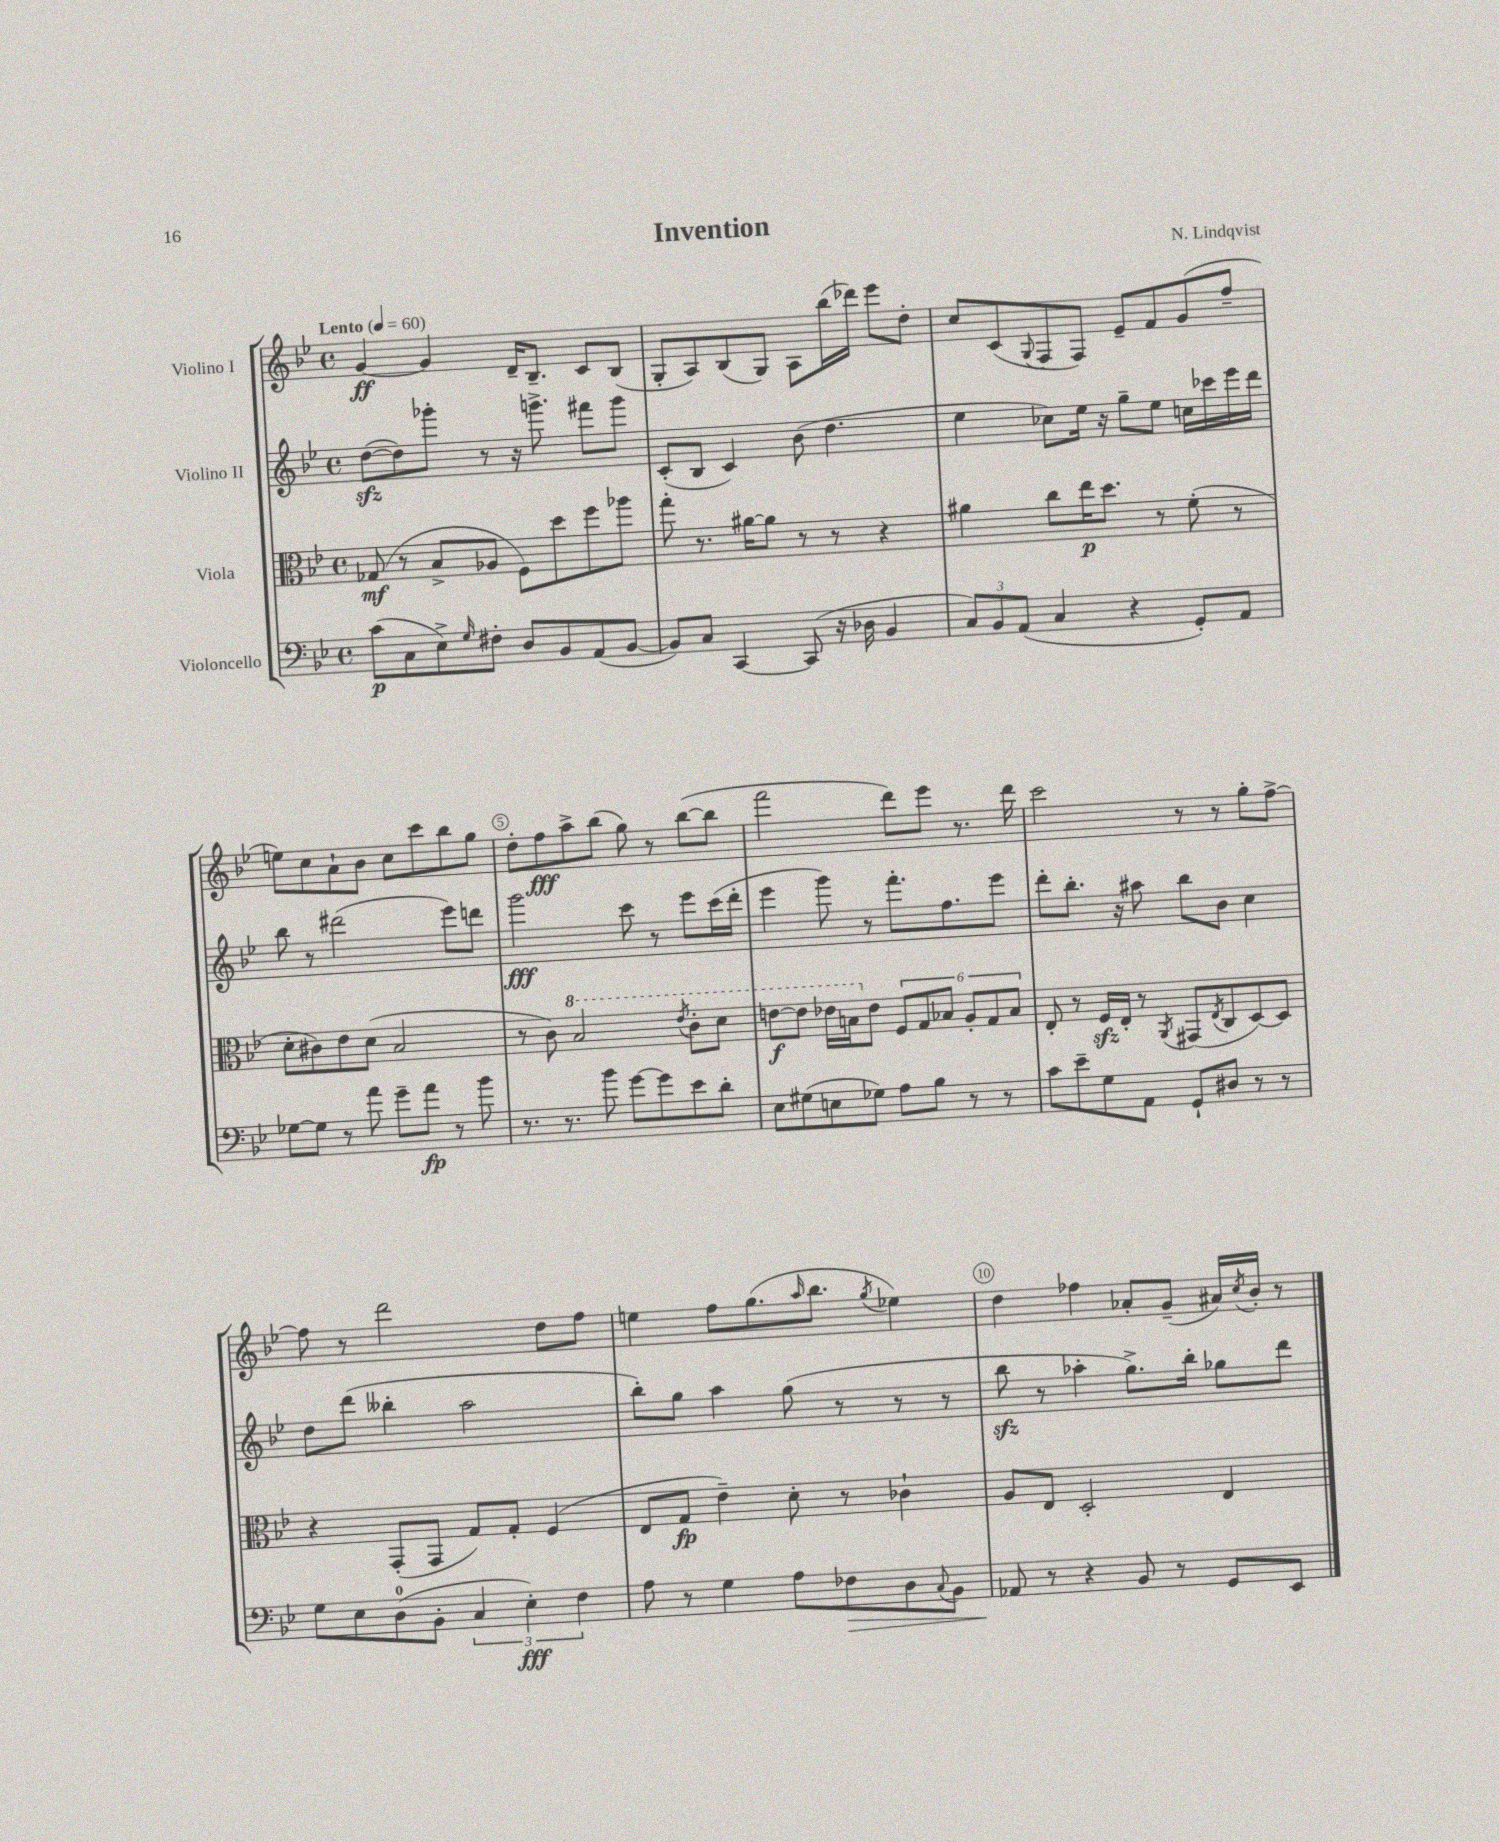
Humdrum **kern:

**kern	**kern	**kern	**kern
*staff4	*staff3	*staff2	*staff1
*clefF4	*clefC3	*clefG2	*clefG2
*k[b-e-]	*k[b-e-]	*k[b-e-]	*k[b-e-]
*M4/4	*M4/4	*M4/4	*M4/4
*met(c)	*met(c)	*met(c)	*met(c)
*MM60	*MM60	*MM60	*MM60
(8c	(8G-	([8dd	[4g
8C	8r	8dd])	.
8E-^)	8B-^	8ggg-'	4g]
16qqG	.	.	.
8F#'	8A-	8r	.
8D	8F)	16r	16d~
.	.	8.ggg^	8.B-~
8BB-	8dd	.	.
(8AA	8ff	8fff#	8c
[8BB-	8aa-	8ggg	(8B-
=	=	=	=
8BB-])	8gg'	(8c'	8G'
8C	8.r	8B-	8A)
[4CC	.	4c)	(8B-
.	[16a#	.	.
.	8a#]	.	8G)
(8CC]	8r	(8b-	8A
16r	8r	4.dd	(16bb-
16D-	.	.	16ddd-)
4BB-	4r	.	8eee-
.	.	.	8dd'
=	=	=	=
12C)	4a#	4ee-	8cc
12BB-	.	.	.
.	.	.	(8c
(12AA	.	.	.
.	.	.	8qqG
4C	8cc	8cc-)	8F
.	16ee-	16ee-	8F)
.	8.dd	16r	.
4r	.	8gg~	8e-~
.	8r	8ee-	8f
8GG')	(8f'	16cc	(8g
.	.	16ccc-	.
8AA	8r	16eee-	8ff~
.	.	16ddd	.
=	=	=	=
[8G-	8d'	8bb-	8ee)
8G-]	8c#)	8r	8cc
8r	8e-	(2ddd#	8a`
8a	(8d	.	8b-
8g~	2B-	.	8cc
8a	.	.	8ccc
8r	.	8eee-)	8bb-
8b-	.	8ddd	8gg
=	=	=	=
8.r	8r	2ggg	8dd'
.	8c)	.	8ff
8.r	.	.	.
.	2b-	.	8aa^
8b-	.	.	(8bb-
[8g	.	8ccc	8gg)
8g]	.	8r	8r
.	8qee-	.	.
8e-	8cc'	8eee-	([8bb-
8d'	8dd	(16ccc	8bb-]
.	.	16ddd'	.
=	=	=	=
8E-	[8ee	4eee-	2fff
(8G#	8ee]	.	.
8E	16ee-	8ggg)	.
.	16b	.	.
8G-)	8e-	8r	.
8A	12F	8.fff'	8ddd)
.	12G	.	.
8B-	.	.	8eee-
.	12B-	.	.
.	.	8.ff	.
8r	12A'	.	8.r
.	12G	.	.
8r	.	8eee-	.
.	12B-	.	.
.	.	.	16ddd
=	=	=	=
8c	8E-'	8ddd'	2ccc
8e-~	8r	8.bb-'	.
8G	16F	.	.
.	16E-'	16r	.
8AA	8r	8aa#	.
.	8qAA	.	.
8GG`	(8GG#	8bb-	8r
.	8qE-	.	.
8D#	8C	8b-	8r
8r	[8D)	4cc	8gg'
8r	8D]	.	[8ff^
=	=	=	=
8G	4r	8dd	8ff]
8E-	.	(8ddd	8r
(8D	(8GG'	4bb--'	2ddd
8BB-'	8GG	.	.
6C	8G)	2aa	.
.	8G'	.	.
6E-')	.	.	.
.	(4F	.	8dd
6F	.	.	.
.	.	.	8ff
=	=	=	=
8A	8E-	8bb-')	4ee
8r	8G	8gg	.
4G	4e-~)	4aa	8ff
.	.	.	(8.gg
8A	8d'	(8gg	.
.	.	.	16qqaa
.	.	.	8.bb-
8F-	8r	8r	.
.	.	.	8qgg
8D	4c-`	8r	4ee-)
8qqC	.	.	.
8BB-	.	8r	.
=	=	=	=
8AA-	8A	8bb-	4dd
8r	8E-	8r	.
4r	2D'	4aa-'	4ff-
8BB-	.	8.gg^)	8a-'
8r	.	.	(8g~
.	.	16bb-'	.
8GG	4E-	8gg-	16a#)
.	.	.	8qcc
.	.	.	16b-'
8EE-	.	8ddd	8r
==	==	==	==
*-	*-	*-	*-
